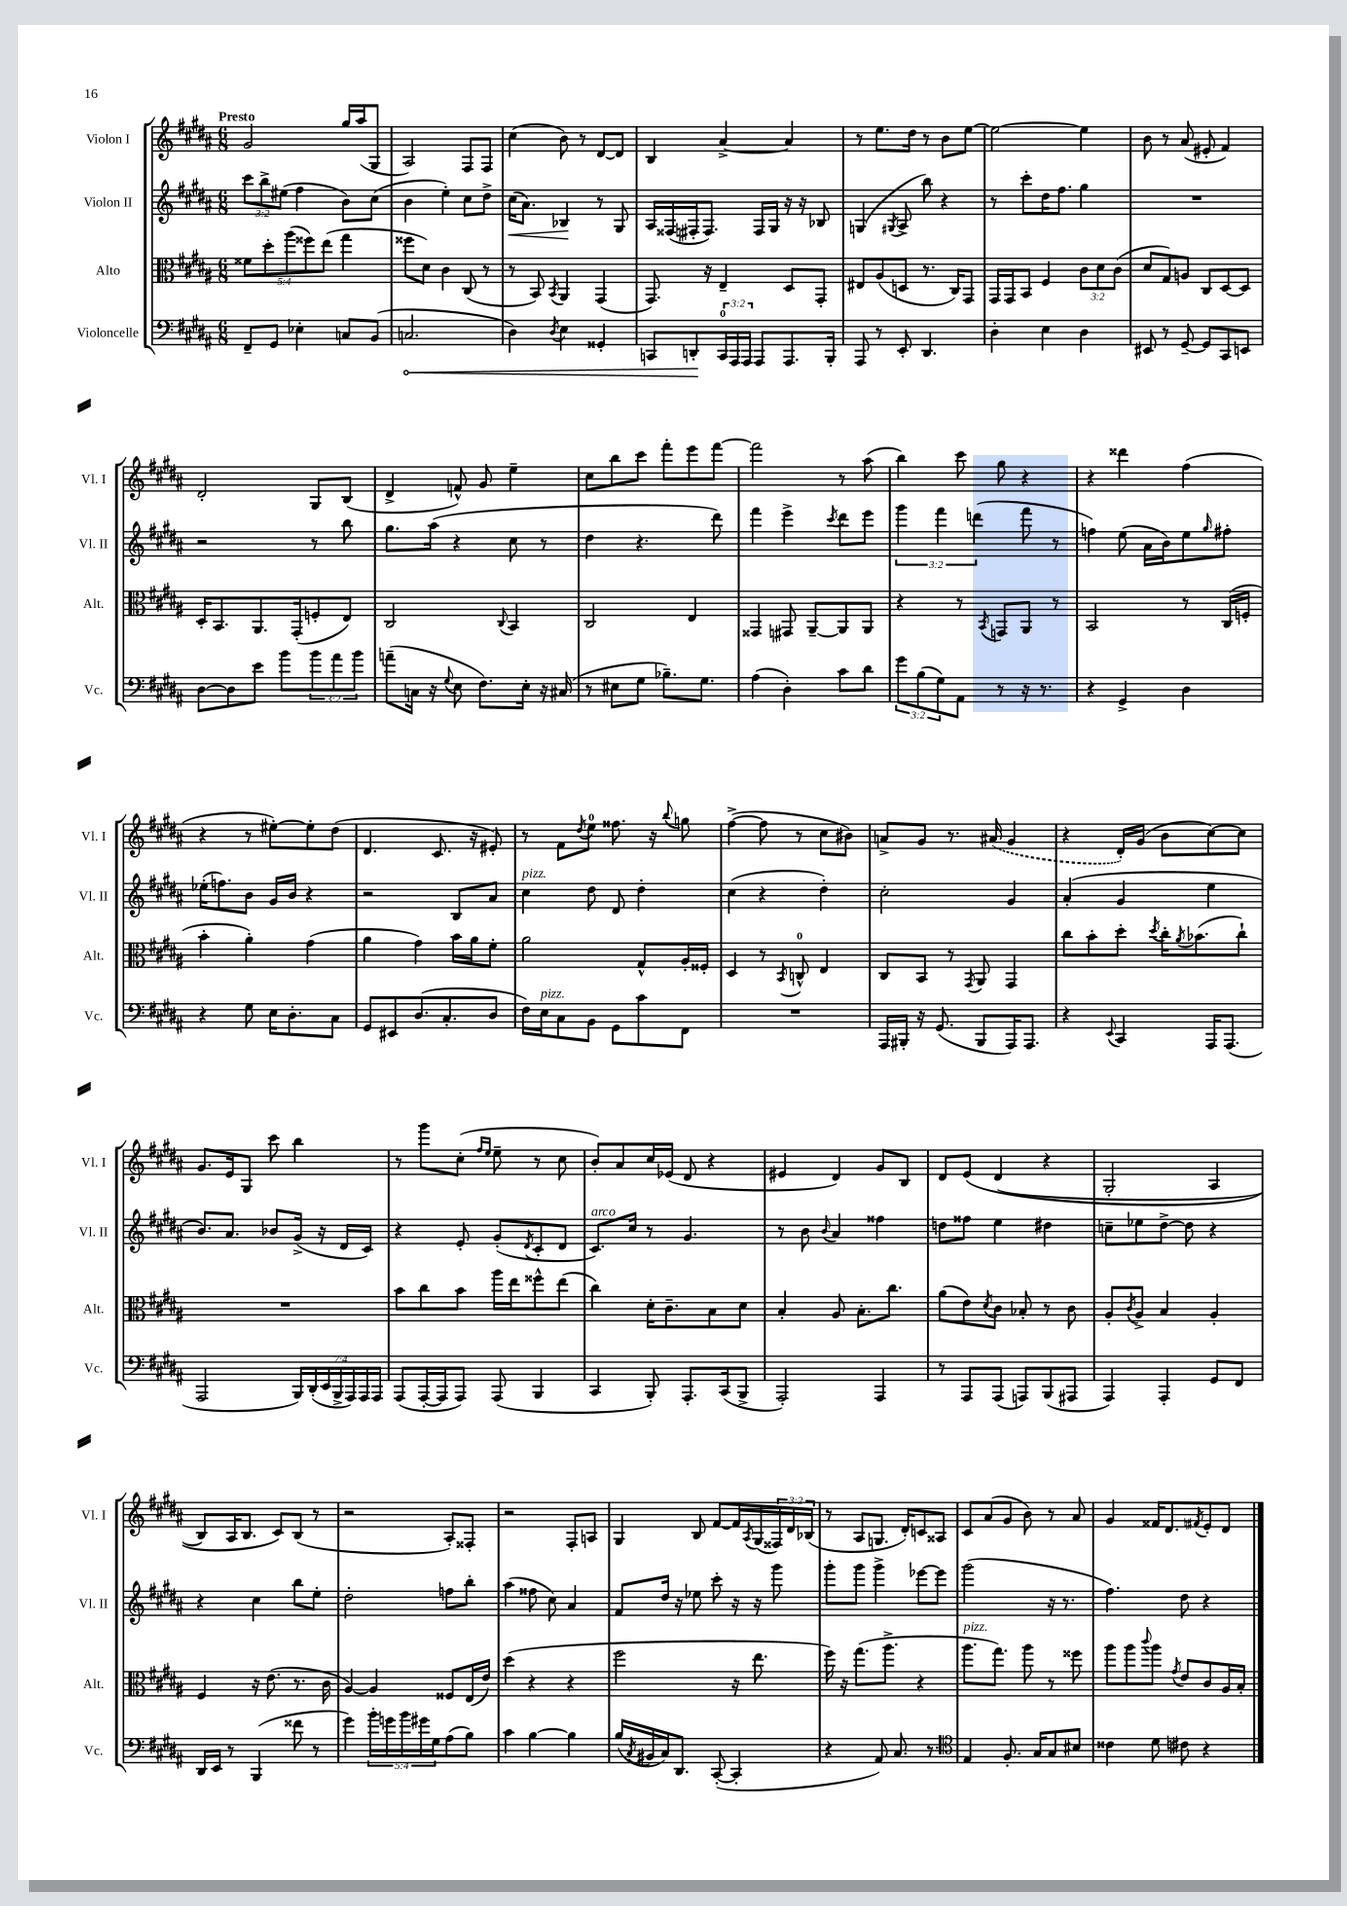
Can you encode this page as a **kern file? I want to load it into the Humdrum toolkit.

**kern	**kern	**kern	**kern
*staff4	*staff3	*staff2	*staff1
*clefF4	*clefC3	*clefG2	*clefG2
*k[f#c#g#d#a#]	*k[f#c#g#d#a#]	*k[f#c#g#d#a#]	*k[f#c#g#d#a#]
*M6/8	*M6/8	*M6/8	*M6/8
8FF#~	10f##	12ccc#	2g#
.	.	12bb^	.
.	10dd#'	.	.
8GG#	.	.	.
.	.	(12ee#	.
.	(10aa#	.	.
4E-'	.	4ff#	.
.	10ff##)	.	.
.	(10ee	.	.
8C	4gg#	8b)	16gg#
.	.	.	(16aa#
(8BB	.	(8cc#	8G#
=	=	=	=
2.C	8ff##	4b	2A#)
.	8d#)	.	.
.	4c#	4ee')	.
.	(8C#	8cc#	8F#
.	8r	8dd#^	8F#
=	=	=	=
4D#)	8r	(16cc#	(4cc#
.	.	8.a#)	.
.	8BB)	.	.
8qD#	8qBB	.	.
4E	4AA#	4B-	8b)
.	.	.	8r
4GG##'	(4GG#	8r	[8d#
.	.	8G#	8d#]
=	=	=	=
8CC	8.GG#)	16A#	4B
.	.	(16F##	.
8DD'	.	16F#'	.
.	16r	8.F#)	.
24CC	4E~	.	[4a#^
24AAA#	.	.	.
24AAA#	.	.	.
8AAA#	.	16F#	.
.	.	16G#	.
8.AAA#	8D#	16r	4a#]
.	.	16r	.
.	8GG#'	8B-	.
16BBB'	.	.	.
=	=	=	=
8AAA#	8E#	(4G	8r
8r	(8A#	.	8.ee
.	.	8qG#	.
8EE'	8D	8A#^	.
.	.	.	16dd#
4.DD#	8.r	8bb)	8r
.	.	4r	8b
.	16C#)	.	.
.	8GG#	.	[8ee
=	=	=	=
4D#'	16GG#	8r	2ee_
.	16GG#	.	.
.	8BB	8ccc#'	.
4E	4F#	16dd#	.
.	.	8.ff#	.
4D#	12c#	4gg#	4ee]
.	12d#	.	.
.	(12c#	.	.
=	=	=	=
8EE#	8d#	2.r	8b
8r	8G#)	.	8r
[8GG#~	8A	.	(8a#
8GG#]	8C#	.	8e#'
8CC#	[8D#	.	4f#)
8EE	8D#]	.	.
=	=	=	=
[8D#	16D#'	2r	2d#'
.	8.BB	.	.
8D#]	.	.	.
8e	8.AA#	.	.
8b	.	.	.
.	(16GG#'	.	.
12b	8F'	8r	8G#
12a#	.	.	.
.	8E)	8bb	(8B
12b	.	.	.
=	=	=	=
(8a~	2C#	8.gg#	4d#^
16C	.	.	.
16r	.	(16aa#	.
8qqG#	.	.	.
8E	.	4r	8f^^)
8.F#)	.	.	8g#
.	8qqC#	.	.
.	4BB	8cc#	4ee~
16E'	.	.	.
16r	.	8r	.
(16C#	.	.	.
=	=	=	=
8r	2C#	4dd#	8cc#
8E#	.	.	8bb
8G#	.	4.r	8ccc#
8.B-~)	.	.	8fff#'
.	4E	.	8eee
8.G#	.	.	.
.	.	8ddd#)	[8fff#
=	=	=	=
(4A#	4GG##	4fff#	2fff#]
4D#')	8GG#	4eee^	.
.	[8AA#~	.	.
.	.	8qccc#	.
8c#	8AA#]	8ddd#	8r
8d#	8AA#	8eee	(8aa#
=	=	=	=
12g#	4r	6ggg#	4bb)
(12B	.	.	.
12G#)	.	6fff#	.
8AA#	8r	.	8ccc#
.	.	(6ddd	.
.	8qBB	.	.
8r	8GG	.	8gg#
16r	8AA#	8fff#	4r
8.r	.	.	.
.	8r	8r	.
=	=	=	=
4r	2BB	4ff)	4r
4GG#^	.	(8ee	4ddd##
.	.	16a#	.
.	.	16b)	.
4D#	8r	8ee	(4ff#
.	.	16qqgg#	.
.	(16C#	8ff#'	.
.	16F'	.	.
=	=	=	=
4r	4b'	(16ee-'	4r
.	.	8.ff)	.
8G#	4a#')	8b	8r
16E	.	16g#	[8ee#')
8.D#'	.	16b	.
.	(4g#	4r	8ee#']
8C#	.	.	(8dd#
=	=	=	=
8GG#	4a#	2r	4.d#
8EE#	.	.	.
(8.D#	4g#)	.	.
.	.	.	8.c#
8.C#'	.	.	.
.	16b	8B	.
.	16a#	.	16r
8D#	8f#'	8a#	8e#')
=	=	=	=
16F#)	2a#	4cc#	8r
16E	.	.	.
8C#	.	.	8f#
.	.	.	8qdd#
8BB	.	8dd#	8ee
8GG#	.	8d#	8.ff##
8c#	8G#^^	4dd#'	.
.	.	.	16r
.	.	.	8qqbb
8FF#	16A#'	.	8gg
.	16F##'	.	.
=	=	=	=
2.r	4D#	(4cc#	([4ff#^
.	8r	4r	8ff#]
.	8qBB	.	.
.	8C^^	.	8r
.	4E	4dd#')	8cc#
.	.	.	8b#)
=	=	=	=
16AAA#	8C#	2cc#'	8a^
16BBB#'	.	.	.
16r	8BB	.	8g#
(8.GG#	.	.	.
.	8r	.	8.r
.	8qGG#	.	.
8BBB#	8AA#	.	.
.	.	.	(16a#
16AAA#)	4GG#	4g#	4g#
8.AAA#	.	.	.
=	=	=	=
4r	8cc#	(4a#'	4r
.	8b'	.	.
8qqEE	.	.	.
4CC#	8dd#'	4g#	16d#')
.	.	.	(16g#
.	8qdd#	.	.
.	16cc#'	.	8b
.	8qa#	.	.
.	(8.b-	.	.
16AAA#	.	4ee	[8cc#)
(8.AAA#	.	.	.
.	8cc#`)	.	8cc#]
=	=	=	=
2AAA#	2.r	8.b)	8.g#
.	.	8.a#	16e
.	.	.	8G#
.	.	8b-	8ccc#
28BBB)	.	(16g#^	4bb
(28DD#'	.	.	.
.	.	16r	.
28EE	.	.	.
28BBB^	.	.	.
.	.	16d#	.
28AAA#)	.	.	.
28AAA#	.	.	.
.	.	16c#)	.
28AAA#	.	.	.
=	=	=	=
(8AAA#	8b	4r	8r
[16AAA#'	8cc#	.	8ggg#
16AAA#]	.	.	.
8AAA#)	8b	8e'	(8cc#'
.	.	.	16qqff#
.	.	.	16qqee
(8AAA#	16aa#	(8g#'	8ee~
.	16ee	.	.
.	.	8qd#	.
4BBB	8ff##^^	8c#'	8r
.	(8ee	8d#	8cc#
=	=	=	=
4CC#	4cc#)	8.c#)	8b')
.	.	.	8a#
.	.	16cc#	.
8BBB')	16d#'	8r	16cc#
.	8.c#~	.	(16e-
8.AAA#'	.	4.g#	8d#
.	8B	.	4r
(16CC#	.	.	.
8BBB^	8d#	.	.
=	=	=	=
2AAA#')	4B'	8r	4e#
.	.	8b	.
.	.	8qqb	.
.	8A#	4a#	4d#)
.	8.B'	.	.
4AAA#	.	4ff##	8g#
.	8.cc#	.	.
.	.	.	8B
=	=	=	=
8r	(8a#	8dd	8d#
8AAA#	8e)	8ff##	&(8e
.	8qd#	.	.
(8AAA#	8c#	4ee	(4d#
8AAA)	8B-'	.	.
(8BBB	8r	4dd#	4r
8AAA#	8c#	.	.
=	=	=	=
4AAA#)	8A#'	8cc~	2G#'
.	8qc#	.	.
.	8A#^	8ee-	.
4AAA#'	4B	[8dd#^	.
.	.	8dd#]	.
8GG#	4A#'	4r	4A#
8FF#	.	.	.
=	=	=	=
16DD#	4F#	4r	8B)
16EE	.	.	.
8r	.	.	16A#
.	.	.	8.B
(4BBB	16r	4cc#	.
.	(8.e	.	.
.	.	.	8c#&)
8f##	8.r	8bb	(8B
8r	.	8ee'	8r
.	16c#	.	.
=	=	=	=
4g#)	[4A#)	2dd#'	2r
20b'	4A#]	.	.
20g	.	.	.
20b	.	.	.
20g#	.	.	.
20G#	.	.	.
(8A#	8F##	8ff	8A#')
8B)	(16E	8bb'	8F##'
.	16e)	.	.
=	=	=	=
4c#	(4dd#	(4aa#	2r
[4B	4r	8ff##	.
.	.	8cc#)	.
4B]	4r	4a#	8F#'
.	.	.	8A
=	=	=	=
(16B	2ff#	8f#	4G#
8qC#	.	.	.
16BB#	.	.	.
16C#)	.	16dd#	.
8.DD#	.	16r	.
.	.	8ee-	8B
([8CC#'	.	8ccc#'	[8f#
4CC#']	16r	16r	16f#]
.	.	.	8qA#
.	8.ee	16r	(16G#
.	.	8ggg#	24F##)
.	.	.	24d#
.	.	.	(24B-
=	=	=	=
4r	16ff#)	8ggg#'	8r
.	16r	.	.
.	(8.gg#	8ggg#	8A#
8AA#)	.	4ggg#^	8.G
.	8.aa#^	.	.
8.C#	.	.	.
.	.	.	16d#')
.	4r	[8eee-	8c
8.r	.	.	.
.	.	8eee-]	8A##
=	=	=	=
*clefC4	*	*	*
4E	8.aa#	(2ggg#	8c#
.	.	.	(8a#
.	8.gg#)	.	.
8.F#'	.	.	8g#
.	8aa#	.	8b)
16G#	.	.	.
8G#	8r	16r	8r
.	.	8.r	.
8B#	8ff##	.	8a#
=	=	=	=
4c##	8aa#	4.ff#)	4g#
.	8aa#	.	.
.	8qqccc#	.	.
8d#	8aa#	.	16f##
.	.	.	8.d#
.	8qg#	.	.
8c#	8e	8dd#	.
.	.	.	8qf#
4r	8c#	4r	8e'
.	16A#	.	8d#
.	16B'	.	.
==	==	==	==
*-	*-	*-	*-
